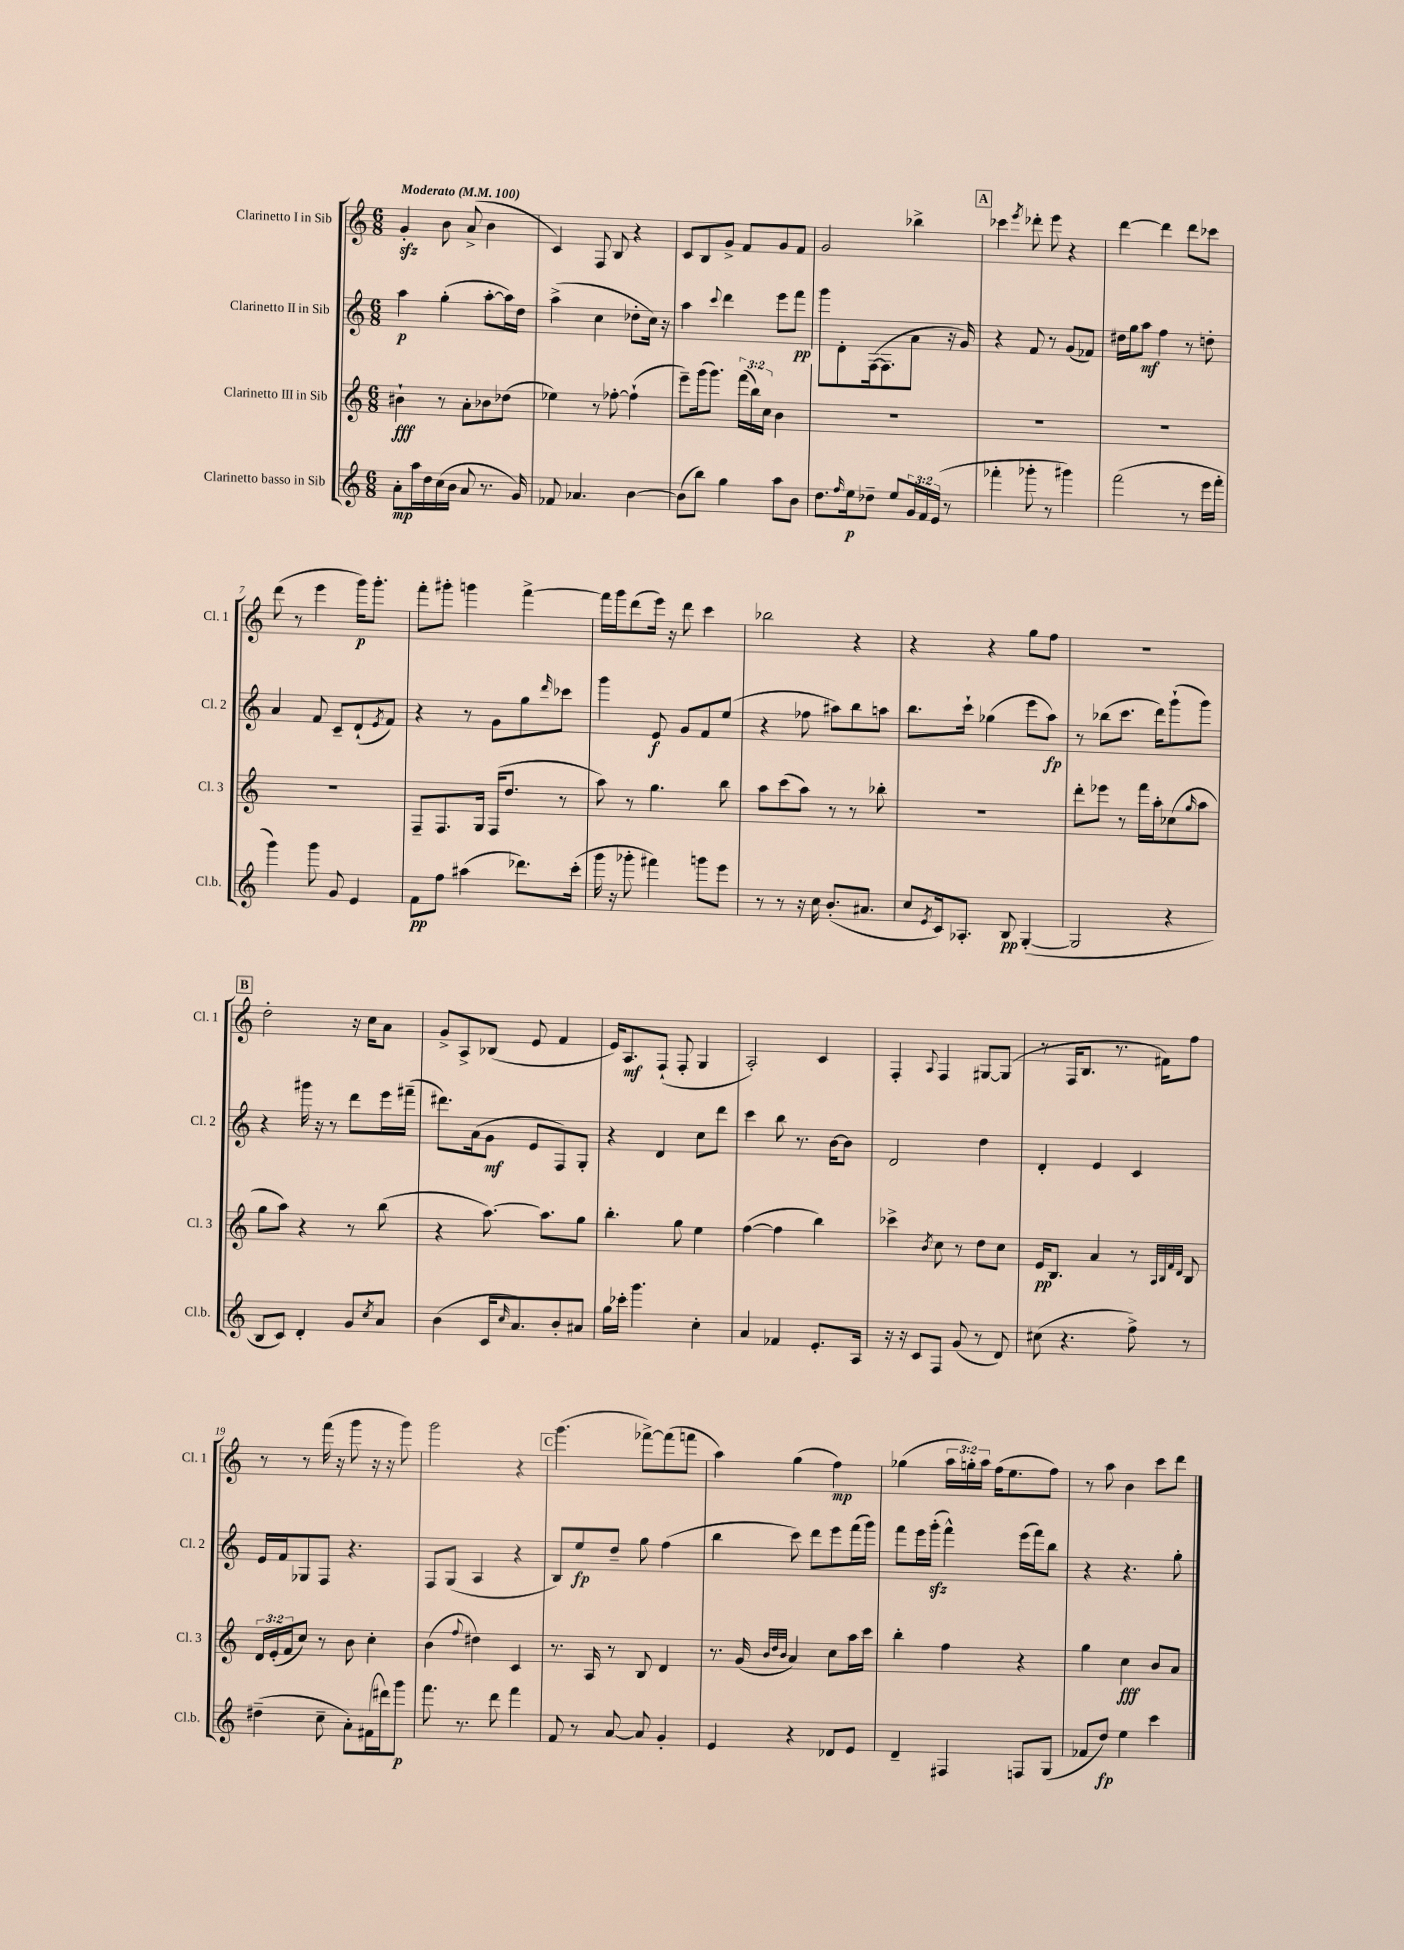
<<
\new StaffGroup <<
\new Staff = "s0" \with { instrumentName = "Clarinetto I in Sib" shortInstrumentName = "Cl. 1" } {
    \clef treble \key c \major \numericTimeSignature \time 6/8 \override Staff.TupletNumber.text = #tuplet-number::calc-fraction-text \tempo "Moderato" 4 = 100
    g'4-.\sfz b'8 a'8->( b'4 |
    c'4) f8 b8 r4 |
    c'8 b8 g'8-> f'8 g'8 f'8 |
    g'2 bes''4-> |
    \mark \markup { \box "A" } ces'''4 \acciaccatura { e'''8 } des'''8-. e'''8 r4 |
    d'''4~ d'''4 d'''8 ces'''8 |
    d'''8( r8 e'''4 g'''16\p) g'''8.-. |
    f'''8-. gis'''8-. g'''4 f'''4~-> |
    f'''16 g'''16 d'''8( e'''16) r16 d'''8 c'''4 |
    bes''2 r4 |
    r4 r4 g''8 f''8 |
    R2. |
    \mark \markup { \box "B" } d''2-. r16 c''16 a'8 |
    g'8-> a8-> bes8( e'8 f'4 |
    e'16) a8.\mf f8-!( f8-. g4 |
    a2-.) c'4 |
    f4-. \appoggiatura { a8 } f4 gis8~ gis8( |
    r8 f16 b8. r8. fis'16) f''8 |
    r8 r8 f'''16( r16 g'''8 r16 r16 g'''8) |
    g'''2 r4 |
    \mark \markup { \box "C" } g'''4.( fes'''8~->) fes'''8( f'''8 |
    a''4) g''4( f''4\mp) |
    ges''4( \tuplet 3/2 { a''16 g''16-.) a''16 } f''16( e''8. f''8) |
    r8 a''8 b'4 c'''8 d'''8 \bar "|." |
}
\new Staff = "s1" \with { instrumentName = "Clarinetto II in Sib" shortInstrumentName = "Cl. 2" } {
    \clef treble \key c \major \numericTimeSignature \time 6/8
    a''4\p g''4-.( a''8~-. a''16) d''16 |
    a''4->( c''4 des''8-. c''16) r16 |
    a''4 \appoggiatura { c'''8 } d'''4 e'''8 f'''8\pp |
    g'''8 d'8-. f16~( f8. a'8 r16 g'16) |
    \mark \markup { \box "A" } r4 f'8 r8 g'8( fes'8) |
    dis''16 g''16 a''8\mf f''4 r8 d''8-. |
    a'4 f'8 c'8-- d'8-!( \acciaccatura { e'8 } f'8) |
    r4 r8 g'8 g''8 \grace { d'''16 } ces'''8 |
    g'''4 e'8\f g'8 f'8 e''8( |
    r4 fes''8 ais''8) b''8 a''8 |
    b''8. c'''16-! ges''4( e'''8 a''8\fp) |
    r8 bes''8( c'''8. d'''16) g'''8-!( g'''8) |
    \mark \markup { \box "B" } r4 gis'''16 r16 r8 d'''8 e'''16 fis'''16--( |
    dis'''8.) a'16( g'8\mf e'8 f8) g8-. |
    r4 d'4 c''8 d'''8 |
    c'''4 b''8 r8. b'16~ b'8 |
    d'2 d''4 |
    d'4-. e'4 c'4 |
    e'16 f'16 ges8 f8 r4. |
    f8 g8( a4 r4 |
    \mark \markup { \box "C" } b8) e''8\fp d''8-- g''8 f''4( |
    b''4 c'''8) d'''8 e'''8 f'''16( g'''16) |
    f'''8 e'''16 g'''16-.\sfz( f'''4-^) e'''16( f'''16) b''8 |
    r4 r4. g''8-. \bar "|." |
}
\new Staff = "s2" \with { instrumentName = "Clarinetto III in Sib" shortInstrumentName = "Cl. 3" } {
    \clef treble \key c \major \numericTimeSignature \time 6/8 \override Staff.TupletNumber.text = #tuplet-number::calc-fraction-text
    bis'4-!\fff r8 a'8-. bes'8 des''8( |
    ees''4) r8 fes''8~-. fes''4-!( |
    e'''8--) g'''16( g'''8.) \tuplet 3/2 { f'''16( b''16) c''16 } b'4 |
    R2. |
    \mark \markup { \box "A" } R2. |
    R2. |
    R2. |
    f8-- f8. g16 f16( d''8. r8 |
    a''8) r8 g''4. b''8 |
    a''8 c'''8( a''8) r8 r8 bes''8-. |
    R2. |
    d'''8-. ees'''8 r8 f'''16 a''16-. ces''8( \grace { g''16 } a''8 |
    \mark \markup { \box "B" } g''8 a''8) r4 r8 b''8( |
    r4 a''8.~) a''8. g''8 |
    b''4.-. g''8 e''4 |
    f''4~( f''4 b''4) |
    ces'''4-> \acciaccatura { b'8 } c''8 r8 d''8 c''8 |
    e'16\pp b8. a'4 r8 \grace { a32 b32 f'32 d'32 } b8 |
    \tuplet 3/2 { d'16 e'16-.( f'16 } c''8) r8 b'8 c''4-. |
    b'4( \appoggiatura { f''8 } dis''4) c'4 |
    \mark \markup { \box "C" } r8. a16 r8 b8 d'4 |
    r8. g'16( \grace { b'32 d''32 b'32 } a'4) c''8 a''16 c'''16 |
    b''4-. f''4 r4 |
    g''4 c''4\fff b'8 a'8 \bar "|." |
}
\new Staff = "s3" \with { instrumentName = "Clarinetto basso in Sib" shortInstrumentName = "Cl.b." } {
    \clef treble \key c \major \numericTimeSignature \time 6/8 \override Staff.TupletNumber.text = #tuplet-number::calc-fraction-text
    a'8-.\mp a''16 d''16 c''16( b'16 a'8 r8. g'16) |
    fes'8 aes'4. b'4~ |
    b'8( b''8) g''4 a''8 b'8 |
    d''8. \grace { f''16 } e''16\p des''8-- e''8 \tuplet 3/2 { g'16 f'16 e'16( } r8 |
    \mark \markup { \box "A" } fes'''4-. ges'''8-. r8 gis'''4) |
    f'''2( r8 e'''16 f'''16-. |
    g'''4) g'''8 g'8 e'4 |
    f'8\pp f''8 ais''4( des'''8.) c'''16-.( |
    g'''16 r16 ges'''8-. fis'''4) g'''8 e'''8 |
    r8 r8 r16 c''16 b'8.-.( ais'8. |
    c''8 \acciaccatura { e'8 } c'16) aes8.-. b8\pp g4~-.( |
    g2 r4 |
    \mark \markup { \box "B" } b8 c'8) d'4-. g'8 \acciaccatura { c''8 } a'8 |
    b'4( c'16 \grace { c''16 } a'8.) b'8-. ais'8 |
    g''16 ces'''16-. g'''4. c''4-. |
    a'4 fes'4 e'8.-. a16 |
    r16 r16 c'8 f8 g'8( r8 d'8) |
    cis''8( r4. f''8->) r8 |
    dis''4--( c''8-- a'8-.) fis'16( dis'''16) g'''8\p |
    f'''8. r8. d'''8 f'''4 |
    \mark \markup { \box "C" } f'8 r8 a'8~ a'8 g'4-. |
    e'4 r4 des'8 e'8 |
    d'4-- fis4 f8 g8( |
    fes'8 d''8\fp) e''4 c'''4 \bar "|." |
}
>>
>>
